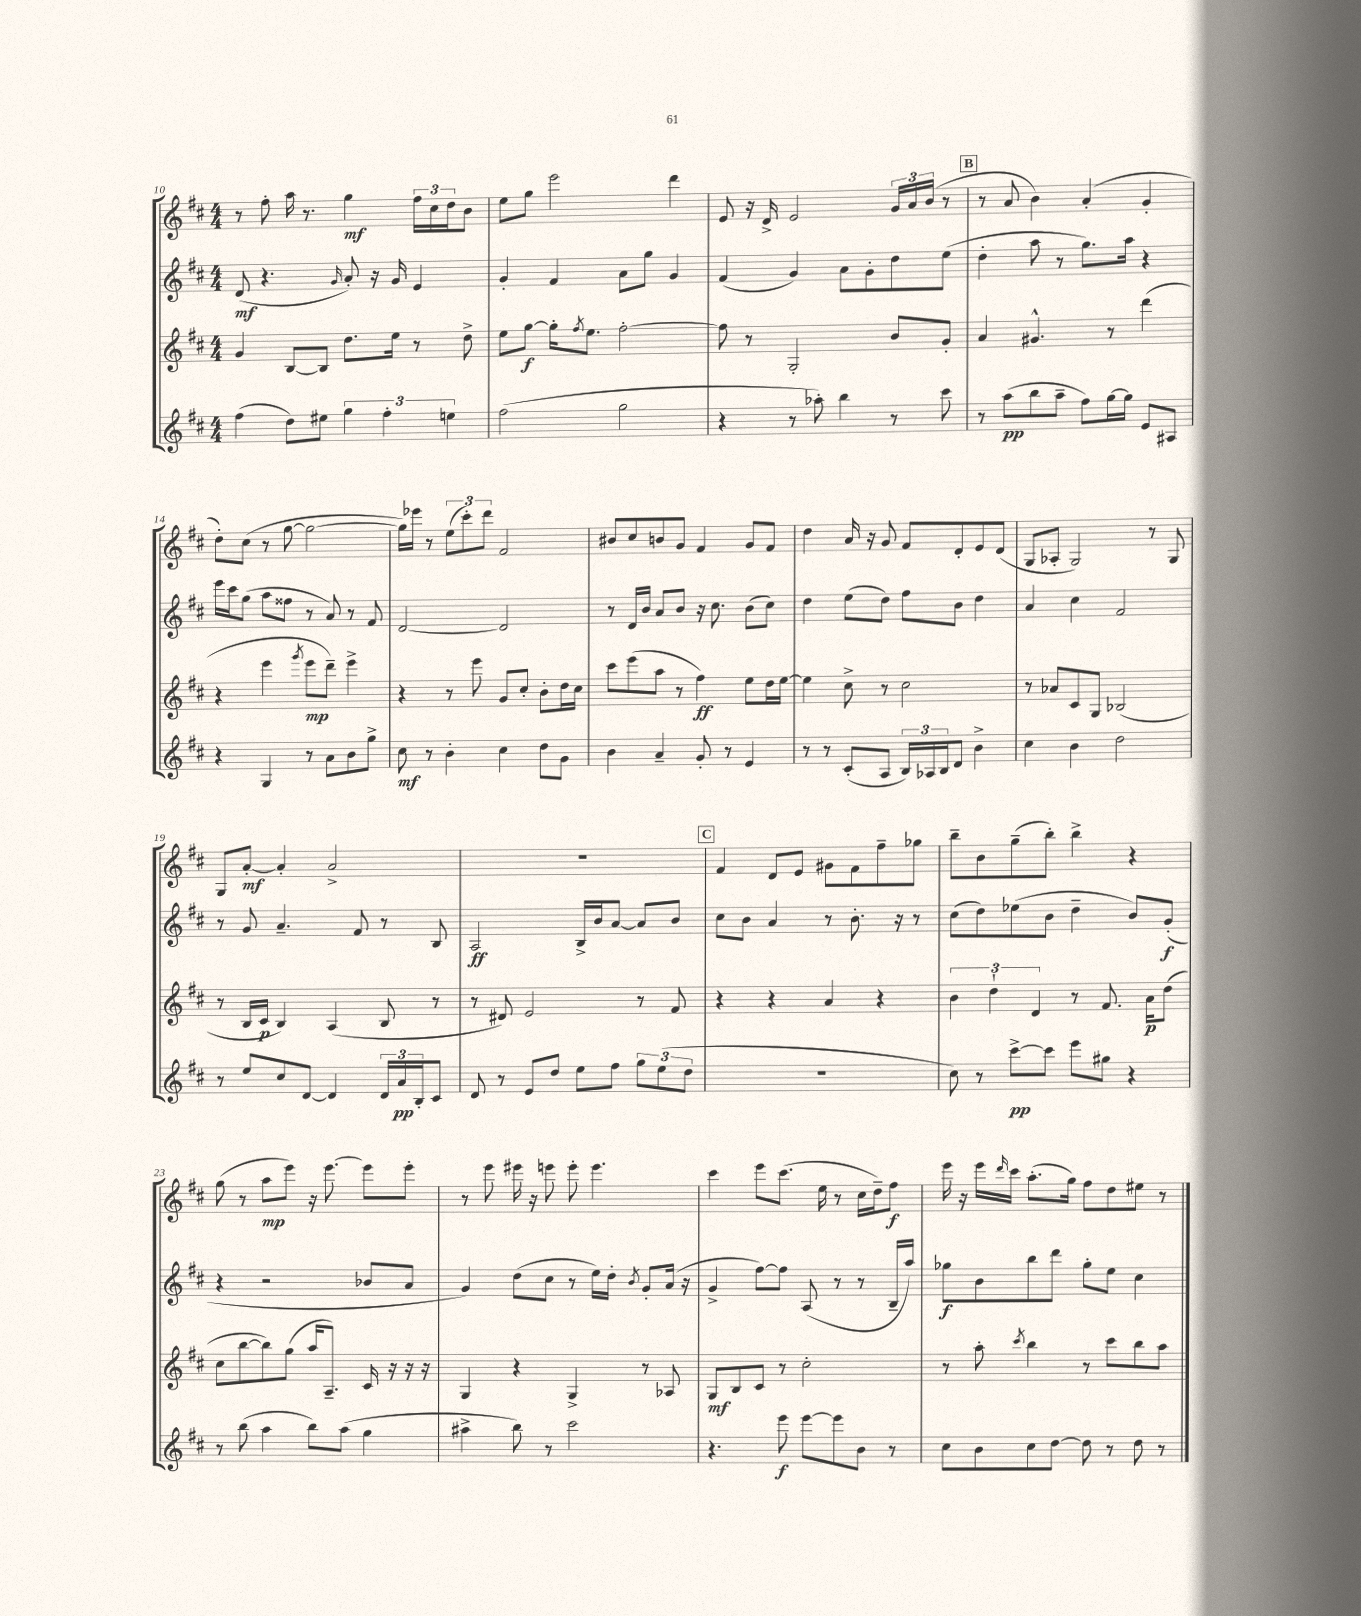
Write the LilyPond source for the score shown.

<<
\new StaffGroup <<
\new Staff = "s0" {
    \clef treble \key d \major \numericTimeSignature \time 4/4
    r8 fis''8-. a''16 r8. g''4\mf \tuplet 3/2 { fis''16 cis''16 d''16 } b'8 |
    e''8 g''8 e'''2 d'''4 |
    e'8 r16 d'16-> e'2 \tuplet 3/2 { g'16 a'16 b'16( } r8 |
    \mark \markup { \box "B" } r8 a'8 b'4) a'4-.( g'4-. |
    d''8-.) cis''8( r8 g''8~ g''2~ |
    g''16) ees'''16 r8 \tuplet 3/2 { e''8( cis'''8-.) d'''8 } fis'2 |
    bis'8 cis''8 b'8 g'8 fis'4 g'8 fis'8 |
    d''4 a'16 r16 g'8 fis'8 d'8-. e'8 d'8( |
    g8 aes8-. g2) r8 g8 |
    g8 a'8~-.\mf a'4-. a'2-> |
    R1 |
    \mark \markup { \box "C" } fis'4 d'8 e'8 gis'8 fis'8 fis''8-- ges''8 |
    b''8-- b'8 g''8--( b''8-.) b''4-> r4 |
    g''8( r8 a''8\mp e'''8) r16 e'''8.~ e'''8 e'''8-. |
    r8 e'''8 eis'''16 r16 e'''8 e'''8-. e'''4. |
    cis'''4 e'''8 cis'''8.( e''16 r8 cis''16 d''16--) fis''8\f |
    e'''16 r16 e'''16 \grace { d'''16 } cis'''16 a''8.-.( g''16) fis''8 d''8 eis''8 r8 \bar "|." |
}
\new Staff = "s1" {
    \clef treble \key d \major \numericTimeSignature \time 4/4
    d'8\mf( r4. \grace { g'16 } a'8-.) r16 g'16 e'4 |
    g'4-. fis'4 a'8 g''8 g'4 |
    fis'4( g'4) a'8 g'8-. d''8 e''8( |
    \mark \markup { \box "B" } d''4-. a''8 r8 g''8.) a''16 r4 |
    e'''16 cis'''16 g''8( a''8 fisis''8 r8 a'8) r8 fis'8 |
    d'2~ d'2 |
    r8 d'16 b'16 a'8 b'8 r16 cis''8. b'8( cis''8) |
    d''4 e''8( d''8) fis''8 b'8 d''4 |
    a'4 cis''4 fis'2 |
    r8 g'8 a'4.-- fis'8 r8 b8 |
    a2\ff b16-> b'16 a'8~ a'8 b'8 |
    \mark \markup { \box "C" } cis''8 b'8 a'4 r8 b'8.-. r16 r8 |
    cis''8( d''8) ees''8( b'8 d''4-- b'8) g'8-.\f( |
    r4 r2 bes'8 a'8 |
    g'4) d''8( cis''8 r8 e''16) d''16-. \acciaccatura { b'8 } g'8-. a'16( r16 |
    g'4-> fis''8~) fis''8 a8( r8 r8 b16-- a''16) |
    ges''8\f b'8 b''8 d'''8 ges''8-. e''8 cis''4 \bar "|." |
}
\new Staff = "s2" {
    \clef treble \key d \major \numericTimeSignature \time 4/4
    g'4 b8~ b8 d''8. e''16 r8 d''8-> |
    e''8 g''8~\f g''16-. \acciaccatura { fis''8 } e''8. fis''2~-. |
    fis''8 r8 g2-. b'8 g'8-. |
    \mark \markup { \box "B" } a'4 gis'4.-^ r8 d'''4( |
    r4 e'''4 \acciaccatura { g'''8 } e'''8\mp d'''8--) e'''4-> |
    r4 r8 e'''8 g'8 cis''8-. b'8-. d''16 cis''16 |
    cis'''8 e'''8( a''8 r8 fis''4\ff) e''8 d''16 e''16~ |
    e''4 cis''8-> r8 cis''2 |
    r8 aes'8 cis'8 g8 bes2( |
    r8 b16 cis'16\p b4) a4( b8 r8 |
    r8 dis'8) e'2 r8 fis'8 |
    \mark \markup { \box "C" } r4 r4 a'4 r4 |
    \tuplet 3/2 { b'4 d''4-! d'4 } r8 fis'8. a'16\p d''8( |
    cis''8 b''8~ b''8) g''8( a''16 a8.--) cis'16 r16 r16 r16 |
    g4 r4 g4-> r8 aes8 |
    g8\mf b8 cis'8 r8 cis''2-. |
    r8 a''8-. \acciaccatura { cis'''8 } b''4 r8 cis'''8 b''8 a''8 \bar "|." |
}
\new Staff = "s3" {
    \clef treble \key d \major \numericTimeSignature \time 4/4
    fis''4( d''8) eis''8 \tuplet 3/2 { g''4 fis''4-. e''4 } |
    fis''2( g''2 |
    r4 r8 aes''8-.) b''4 r8 cis'''8 |
    \mark \markup { \box "B" } r8 a''8\pp( b''8 a''8-- fis''8) g''16~ g''16 e'8 ais8 |
    r4 g4 r8 a'8 b'8 g''8-> |
    cis''8\mf r8 b'4-. cis''4 d''8 g'8 |
    b'4 a'4-- g'8-. r8 e'4 |
    r8 r8 cis'8-.( a8 \tuplet 3/2 { b16) aes16 b16 } d'8 b'4-> |
    cis''4 b'4 d''2 |
    r8 e''8 cis''8 d'8~ d'4 \tuplet 3/2 { d'16 a'16\pp b16-. } cis'8 |
    d'8 r8 e'8 d''8 e''8 fis''8 \tuplet 3/2 { g''8 e''8( d''8 } |
    \mark \markup { \box "C" } r1 |
    cis''8) r8 cis'''8~->\pp cis'''8 e'''8 gis''8 r4 |
    r8 b''8( a''4 b''8) a''8( g''4 |
    ais''4-> b''8) r8 cis'''2 |
    r4. e'''8\f e'''8~ e'''8 b'8 r8 |
    cis''8 b'8 cis''8 d''8~ d''8 r8 d''8 r8 \bar "|." |
}
>>
>>
\layout { \context { \Score currentBarNumber = #10 } }
